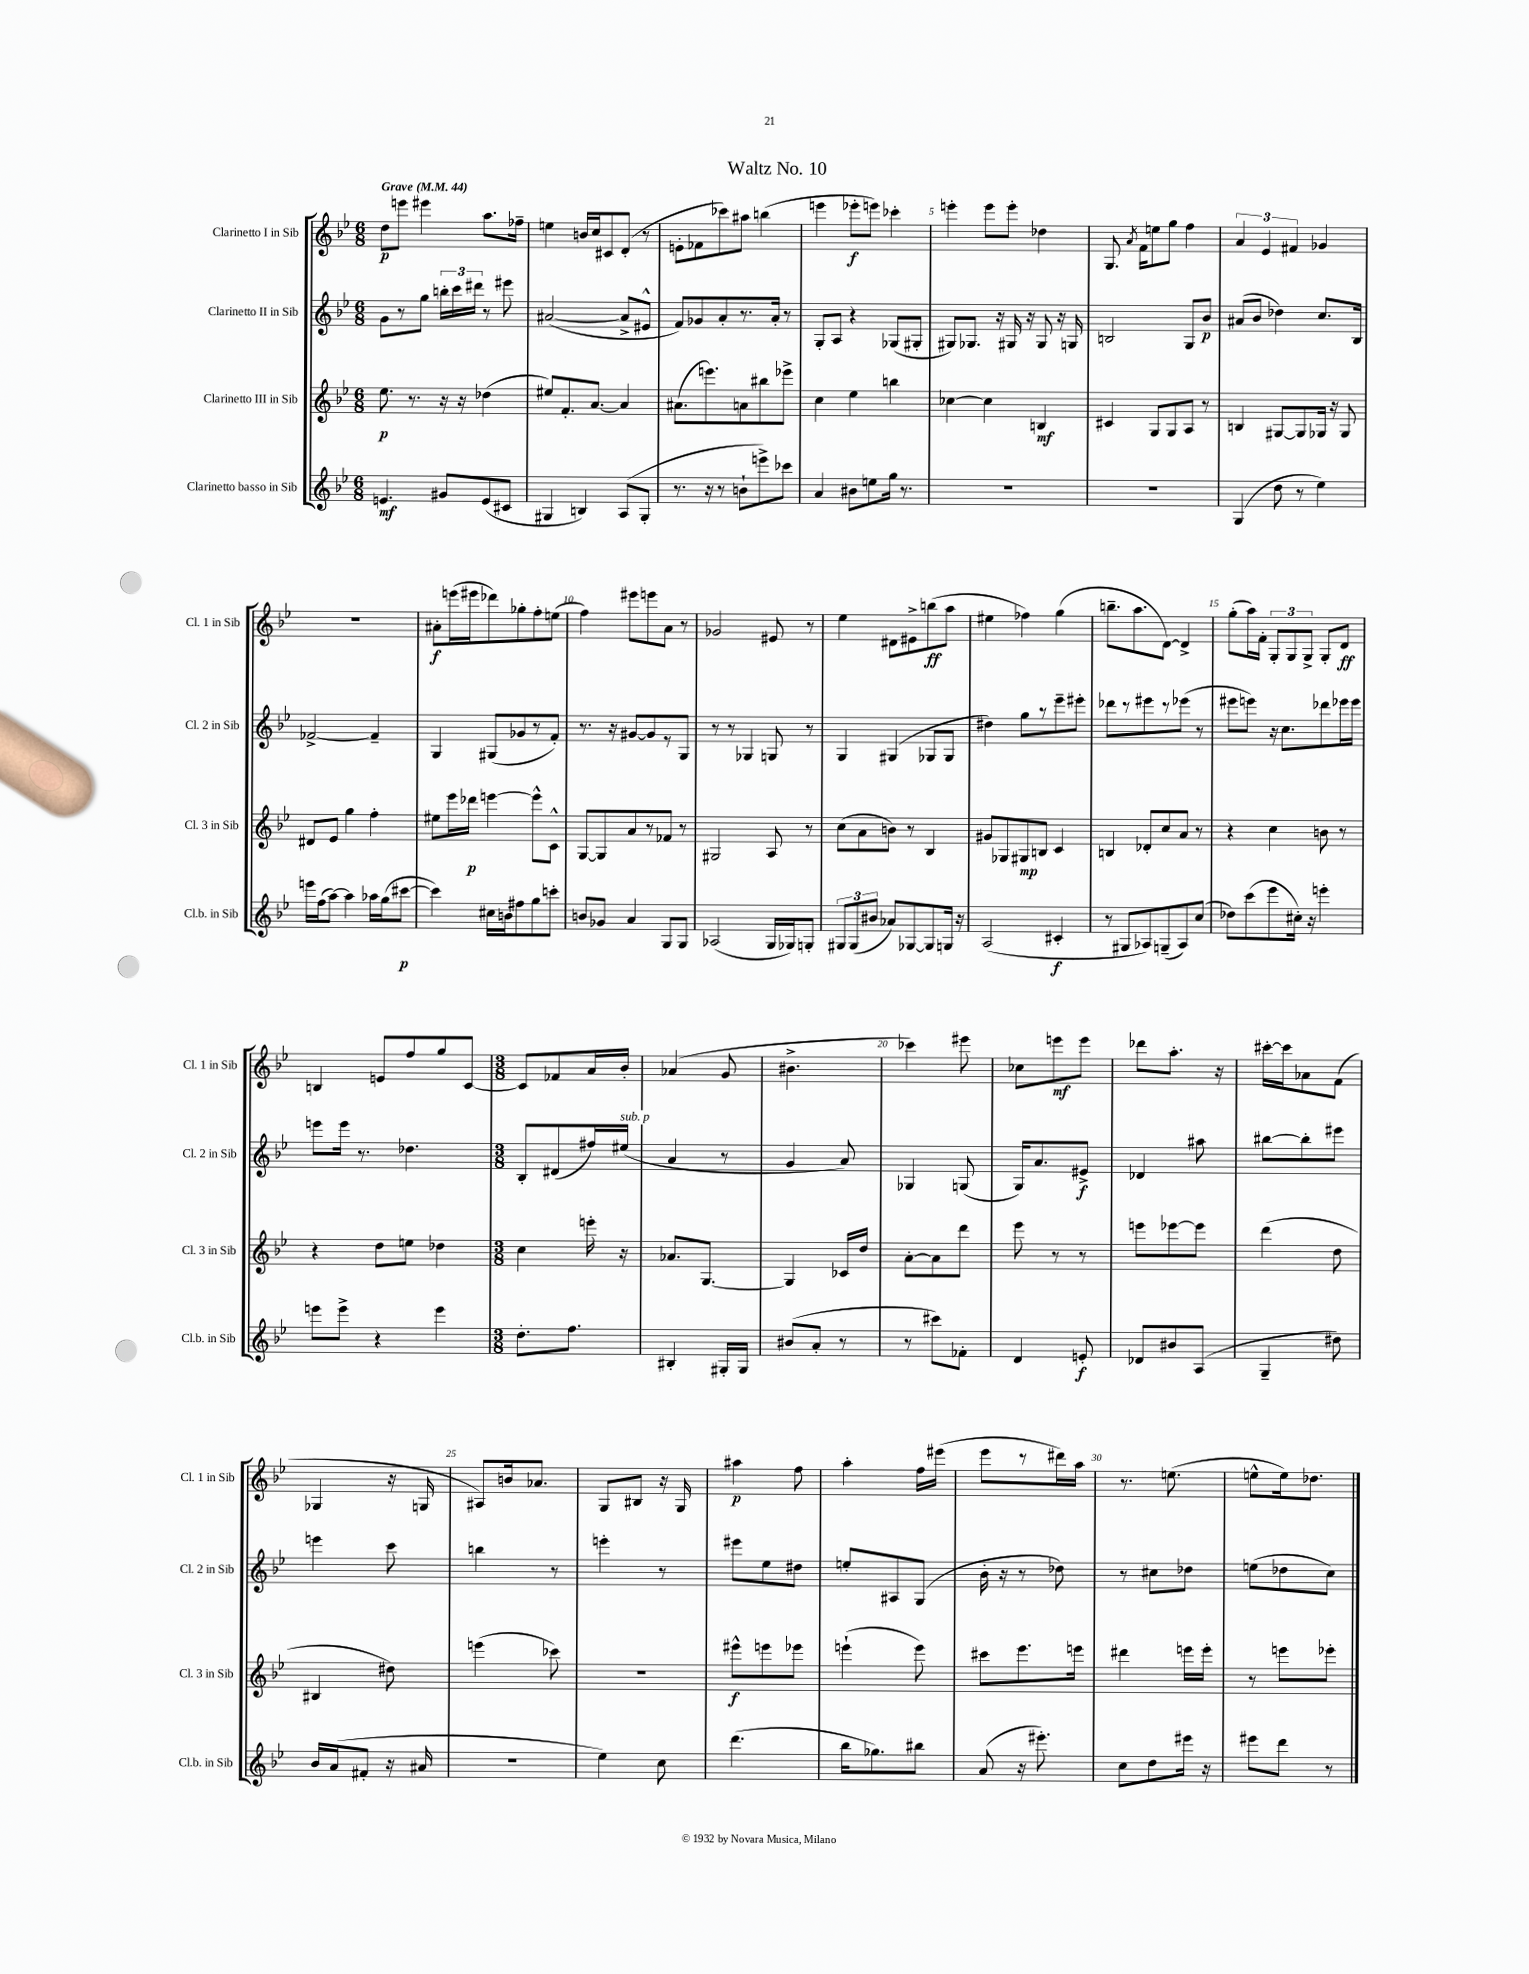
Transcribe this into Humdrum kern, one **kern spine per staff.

**kern	**kern	**kern	**kern
*staff4	*staff3	*staff2	*staff1
*clefG2	*clefG2	*clefG2	*clefG2
*k[b-e-]	*k[b-e-]	*k[b-e-]	*k[b-e-]
*M6/8	*M6/8	*M6/8	*M6/8
*MM44	*MM44	*MM44	*MM44
4.e/	8.ee-\	8g\L	8dd\L
.	.	8r	8eee\J
.	8.r	.	.
.	.	8gg\J	4eee#\
8g#/L	16r	24bb'\LL	.
.	.	24ccc\	.
.	16r	.	.
.	.	24ddd#\JJ	.
(8e/	(4dd-\	8r	8.aa\L
8c#/J	.	8eee#\	.
.	.	.	16ff-~\Jk
=	=	=	=
4G#/	8ee#/L)	([2a#/	4ee\
.	8.f'/	.	.
4B/)	.	.	16b/LL
.	[8.a/J	.	16cc/J
.	.	.	8c#/
(8A/L	4a/]	8a#^/]L	(8d'/J
8G#'/J	.	8e#^^/J	8r
=	=	=	=
8.r	(8.a#\L	8f/L)	8e'\L
.	.	8g-/	8f-\
16r	8.eee\)	.	.
8r	.	8a'/	8ccc-\)
8b`\L	8a\	8.r	8aa#\J
8eee^\)	8bb#\	.	(4bb\
.	.	16a'/Jk	.
8ccc-\J	8eee-^\J	8r	.
=	=	=	=
4a/	4cc\	8G'/L	4eee\
.	.	8A/J	.
8b#\L	4ee-\	4r	8eee-'\L
8ee\	.	.	8eee\J)
16gg\Jk	4bb\	(8G-/L	4ccc-'\
8.r	.	.	.
.	.	8G#'/J	.
=	=	=	=
2.r	[4cc-\	8G#/L)	4eee'\
.	.	8.G-/J	.
.	4cc-\]	.	8eee\L
.	.	16r	.
.	.	16G#/	8eee'\J
.	.	16r	.
.	4B/	8G#/	4dd-\
.	.	16r	.
.	.	16G/	.
=	=	=	=
2.r	4c#/	2B/	8.G/
.	.	.	8qa/
.	.	.	16f\LK
.	8G/L	.	8ee\
.	8G/	.	8gg\J
.	8A/J	8G/L	4ff\
.	8r	8b-/J	.
=	=	=	=
(4G/	4B/	(8a#/L	6a/
.	.	8b-/J	.
.	.	.	6e-/
8dd\	[8G#/L	4dd-\)	.
.	.	.	6f#/
8r	8G#/]	.	.
4ee-\)	16G-/Jk	8.cc/L	4g-/
.	16r	.	.
.	8G-/	.	.
.	.	16B-/Jk	.
=	=	=	=
16eee\LL	8d#/L	[2f-^/	2.r
(16ff\J	.	.	.
[8aa\J)	8e-/J	.	.
4aa\]	4gg\	.	.
16aa-\LL	4ff'\	4f-~/]	.
(16gg\J	.	.	.
[8ccc#\J	.	.	.
=	=	=	=
4ccc#\])	8ee#\L	4G/	8a#'\L
.	16eee-\L	.	(16eee\L
.	16ddd-\JJ	.	16eee#\J
16cc#\LL	[4eee\	(8G#/L	8ddd-\)
16b\J	.	.	.
8ff#\	.	8g-/	8gg-'\
8gg\	8eee^^\]L	8r	8ff'\
8ccc'\J	8c^^\J	8f'/J)	(8ee\J
=	=	=	=
8b/L	[8G/L	8.r	4ff\)
8g-/J	8G/]	.	.
.	.	16r	.
4a/	8a/	[8g#/L	8eee#\L
.	8r	8g#/]	8eee\
8G/L	8f-/J	8r	8a\J
8G/J	8r	8G/J	8r
=	=	=	=
(2A-/	2G#/	8r	2g-/
.	.	8r	.
.	.	4G-/	.
16G/LL	8A/	8G/	8e#/
16G-/J)	.	.	.
8G'/J	8r	8r	8r
=	=	=	=
12G#/L	(8cc\L	4G/	4ee-\
(12G#/	.	.	.
.	8a\	.	.
12b#/J	.	.	.
8a-/L)	8b\J)	(4G#/	8d#\L
[8G-/	8r	.	8e#^\
8G-/]	4B-/	8G-/L	(8bb\
16G/Jk	.	8G-/J	8aa\J
16r	.	.	.
=	=	=	=
(2A/	8g#/L	4dd#\)	4ee#\
.	8G-/	.	.
.	8G#/	8gg\L	4ff-\)
.	8B/J	8r	.
4c#'/	4c/	8eee-~\	(4gg\
.	.	8eee#'\J	.
=	=	=	=
8r	4B/	8ddd-\L	8.bb~\L
8G#/L	.	8r	.
.	.	.	8.aa\
8A-/)	8d-'/L	8eee#\	.
(8G~/	8cc/	8r	[8d\J)
8A-/)	8a/J	(8eee-\J	4d^/]
(8cc/J	8r	8r	.
=	=	=	=
8dd-\L)	4r	8eee#\L	(8gg'\L
(8ccc\	.	8eee\J)	16aa\L)
.	.	.	16f'\JJ
8eee-\	4cc\	16r	12G'/L
.	.	8.cc\L	.
.	.	.	12G/
16cc#'\Jk)	.	.	.
.	.	.	12G^/J
16r	.	.	.
4eee'\	8b\	8ddd-\	8G'/L
.	8r	16eee-\L	8d/J
.	.	16eee-\JJ	.
=	=	=	=
8eee\L	4r	8eee\L	4B/
8eee^\J	.	16eee\Jk	.
.	.	8.r	.
4r	8dd\L	.	8e/L
.	8ee\J	4.dd-\	8ff/
4eee\	4dd-\	.	8gg/
.	.	.	[8c/J
=	=	=	=
*M3/8	*M3/8	*M3/8	*M3/8
8.dd'\L	4cc\	8B-'/L	8c/]L
.	.	(8d#/	8f-/
8.ff\J	.	.	.
.	16eee'\	16ff#/L)	16a/L
.	16r	(16ee#/JJ	16b-'/JJ
=	=	=	=
4B#'/	8.a-/L	4a/	(4a-/
.	[8.G/J	.	.
16G#'/LL	.	8r	8g/
16G#/JJ	.	.	.
=	=	=	=
(8b#/L	4G/]	4g/	4.b#^\
8a'/J	.	.	.
8r	16c-/LL	8a/)	.
.	16dd/JJ	.	.
=	=	=	=
8r	[8a'\L	4G-/	4ccc-\)
8ccc#\L)	8a\]	.	.
8f-'\J	8ddd\J	(8G/	8eee#\
=	=	=	=
4d/	8eee-\	16G/LK)	8cc-\L
.	.	8.a/	.
.	8r	.	8eee\
8e'/	8r	8e#^/J	8eee\J
=	=	=	=
8d-/L	8eee\L	4d-/	8ddd-\L
8b#/	[8eee-\	.	8.aa'\J
(8A/J	8eee-\]J	8aa#\	.
.	.	.	16r
=	=	=	=
4G~/	(4ddd\	[8bb#\L	[16ccc#'\LL
.	.	.	16ccc#\]J
.	.	8bb#'\]	8a-\
8dd#\)	8dd\	8eee#\J	(8f\J
=	=	=	=
16b-/LL	4B#/	4eee\	4G-/
(16a/J	.	.	.
8f#'/J	.	.	.
16r	8dd#\)	8ccc\	16r
16a#/	.	.	16G/
=	=	=	=
4.r	(4eee\	4bb\	8A#/L)
.	.	.	16b/k
.	.	.	8.a-/J
.	8ccc-\)	8r	.
=	=	=	=
4ee-\)	4.r	4eee'\	8G/L
.	.	.	8B#/J
8cc\	.	8r	16r
.	.	.	16G/
=	=	=	=
(4.ddd\	8eee#^^\L	8eee#\L	4aa#\
.	8eee\	8ee-\	.
.	8eee-\J	8dd#\J	8ff\
=	=	=	=
16bb-\LK	(4eee`\	8ee'/L	4aa'\
8.gg-\)	.	.	.
.	.	8A#/	.
8bb#\J	8eee\)	(8G/J	16ff\LL
.	.	.	(16eee#\JJ
=	=	=	=
(8a/	8ccc#\L	16b-'\	8eee-\L
.	.	16r	.
16r	8.eee-\	8r	8r
8.eee#'\)	.	.	.
.	.	8dd-\)	16ddd#\L)
.	16eee\Jk	.	16aa\JJ
=	=	=	=
8cc\L	4ddd#\	8r	8.r
8dd\	.	8cc#\L	.
.	.	.	(8.ee\
16eee#\Jk	16eee\LL	8dd-\J	.
16r	16eee'\JJ	.	.
=	=	=	=
8eee#\L	8r	(8ee\L	8ee^^\L
8ddd\J	8eee\L	8dd-\	16ee\k)
.	.	.	8.dd-\J
8r	8eee-'\J	8cc\J)	.
==	==	==	==
*-	*-	*-	*-
